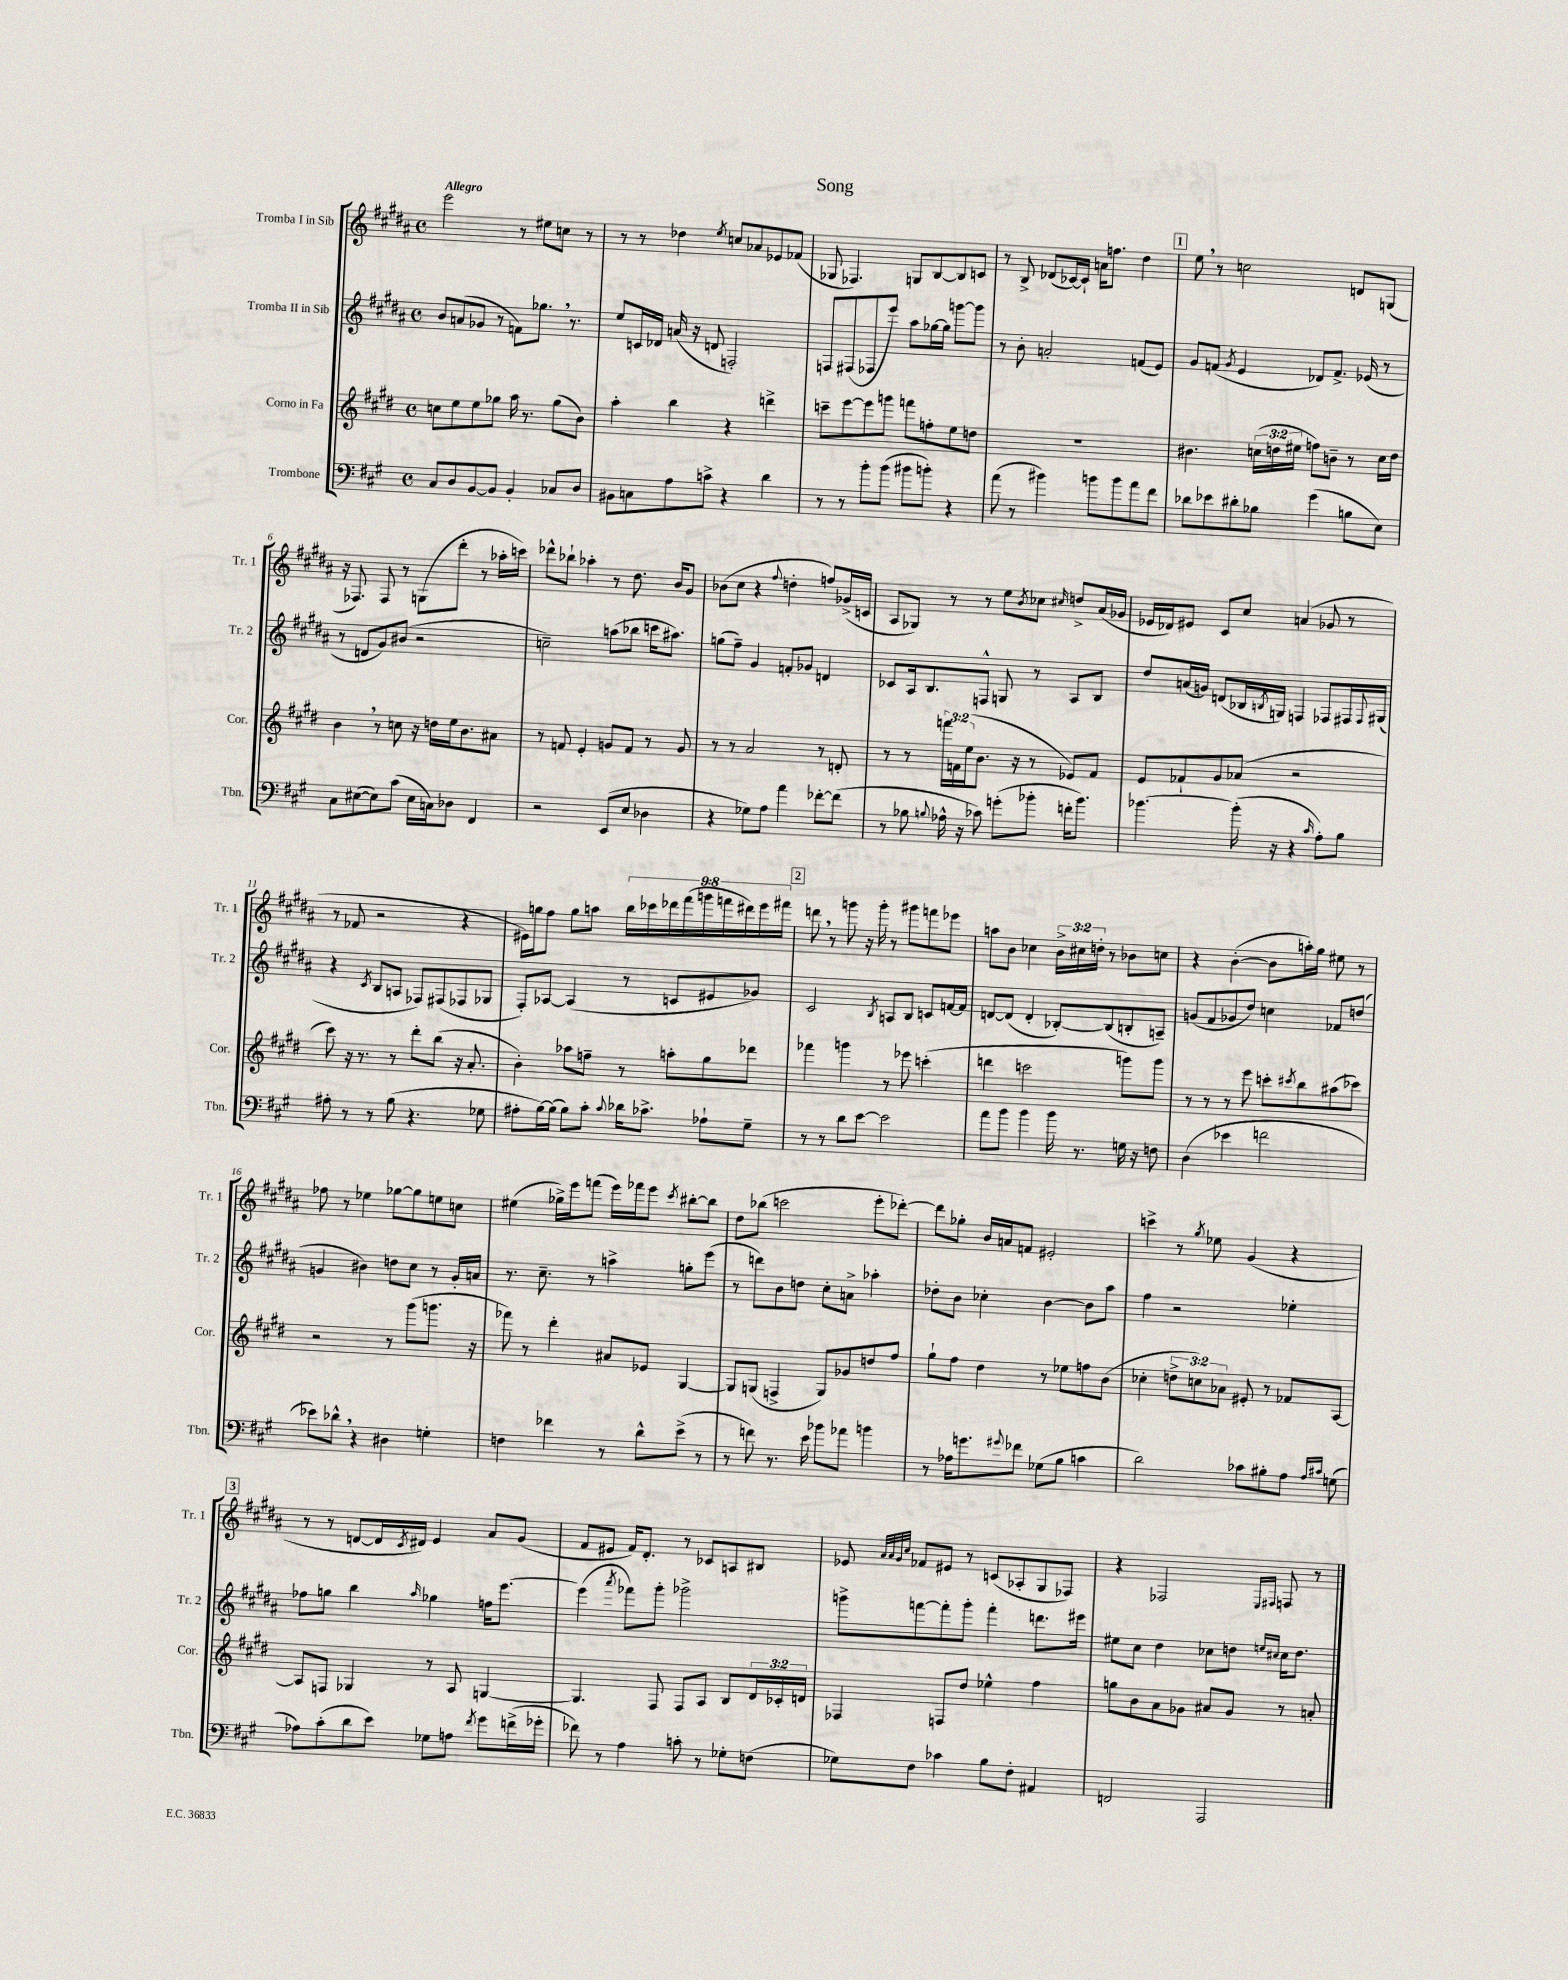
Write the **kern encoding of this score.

**kern	**kern	**kern	**kern
*staff4	*staff3	*staff2	*staff1
*clefF4	*clefG2	*clefG2	*clefG2
*k[f#c#g#]	*k[f#c#g#d#]	*k[f#c#g#d#a#]	*k[f#c#g#d#a#]
*M4/4	*M4/4	*M4/4	*M4/4
*met(c)	*met(c)	*met(c)	*met(c)
8C#	8cc	8b	2eee
8D	8ee	(8a	.
[8BB	8ee	8g-	.
8BB]	8gg-	8r	.
4BB'	16aa	8f)	8r
.	8.r	.	.
.	.	8.gg-	8ee#
8C-	(8gg-	.	8cc
.	.	8.r	.
8D	8b)	.	8r
=	=	=	=
8BB#	4aa'	8ee	8r
8C	.	16c	8r
.	.	16d-	.
8A	4bb	(16a	4dd-
.	.	16r	.
8c^	.	8d	.
.	.	.	8qee
4r	4r	2F')	8cc
.	.	.	8a-
4d	4ddd^	.	8e-
.	.	.	(8f-
=	=	=	=
8r	8ccc~	8F	8G-
8r	[8eee	(8F#	4.F-)
8b'	8eee]	8F-	.
(8b	8ggg	8eee)	.
8b#	8fff	8aa#	8G
8b')	8ff'	[16gg-	[8B
.	.	16gg-]	.
4r	8ee	[8ggg	8B]
.	8dd	8ggg]	8c
=	=	=	=
(8a	1r	8r	8r
8r	.	8b'	8B^
4b#)	.	2a'	(8d-
.	.	.	[16c-)
.	.	.	16c-`]
8b	.	.	16a
.	.	.	8.ff
8b	.	.	.
8a	.	(8f	4dd#
8f#	.	8e)	.
=	=	=	=
8d-	4.b#	8g#	8ee
8e-	.	(8f	8r
.	.	8qg#	.
8d#'	.	4e	2cc
8B-	(24cc	.	.
.	24dd	.	.
.	24ee#	.	.
(4g#	8ff)	8d-)	.
.	8b~	8.f^	.
8B	8r	.	8d
.	.	(16e-	.
8E)	16cc	8r	(8G
.	16dd	.	.
=	=	=	=
8C#	4b	8r	16r
.	.	.	8.F-)
([8E#	.	8d	.
8E#])	8r	8g#)	8F-
(8c#	8cc	(8b#	8r
16E#	16r	2r	(8G
16C)	16dd	.	.
8D-	16ee	.	8ddd#'
.	8.b	.	.
4FF#	.	.	8r
.	8a#	.	16aa-'
.	.	.	16ccc)
=	=	=	=
2r	8r	2cc~)	8ddd-^^
.	8f	.	8bb-`
.	4e'	.	4aa-'
(8EE	8g	(8aa	8r
8E	8f	8bb-	8.dd#
4D-	8r	16ccc	.
.	.	8.aa#)	16b
.	8g	.	8g#
=	=	=	=
4r	8r	(8gg	(8b-
.	8r	8ff#~)	8cc#
8G-)	2a	4g#	4r
8A	.	.	.
.	.	.	8qqff#
4a	.	8f'	4dd'
.	.	8g-	.
[8f-'	8r	4d	8ff)
(8f-]	8d'	.	(16g-^
.	.	.	16c
=	=	=	=
8r	8r	8c-	8A#
8B-	8r	16A#	8G-)
.	.	8.B	.
8qqB	.	.	.
16A-^^	24fff	.	8r
.	24f	.	.
16r	.	.	.
.	(24ee	.	.
8c-)	8.b	8F^^	8r
(8g'	.	8G	8ee
.	16r	.	.
.	.	.	8qb
8b-'	8r	8r	8cc-
.	.	.	16qqcc#
16f'	8e-)	8A#	8dd^
8.b-)	.	.	.
.	8f	8B	(16a#
.	.	.	16g-
=	=	=	=
[4.b-	8e	8dd#	16e-
.	.	.	16d-)
.	8f-`	(16a	8e#
.	.	16g)	.
.	8g#	(8d	8c#
(16b-']	(8a-	16B-	8cc#
.	.	8qB	.
16r	.	16G)	.
4r	2r	4F	(4a
16qqc#	.	.	.
8A')	.	8F-	8g-
8B	.	16F#	8r
.	.	8qqF#	.
.	.	(16G#	.
=	=	=	=
8A#'	8ccc#)	4r	8r
8r	16r	.	8f-
.	8.r	.	.
.	.	8qc#	.
8r	.	8B	2r
(8B	8r	8A	.
4.r	8ddd#'	8F-)	.
.	(8bb	(8F#	.
.	16r	8F-	4r
.	8.a'	.	.
8G-	.	8G-	.
=	=	=	=
8A#'	4b')	8F#')	16e#)
.	.	.	16gg
[16B)	.	[8A-	8ff#
(16B]	.	.	.
8B)	8aa-	(4A-]	8gg
8c#'	8ff~	.	8aa
8qqc#	.	.	.
16d-	8r	8r	18bb
.	.	.	18ccc-
8.c-^	.	.	.
.	.	.	18ddd-
.	8aa'	8c	.
.	.	.	(18fff#
.	.	.	18ggg
8A-`	8gg#	8e#	.
.	.	.	18fff
.	.	.	18ddd#)
8G#~	8ddd-	8g-)	.
.	.	.	18eee
.	.	.	18fff#
=	=	=	=
8r	4fff-	2c#	8ddd
8r	.	.	8r
8d	4ggg	.	8ggg
[8e	.	.	16r
.	.	.	16ggg'
.	.	8qB	.
2e]	8r	8A	8r
.	8eee-	8B	8ggg#
.	(4ccc'	8c	8fff
.	.	[16f	8eee-
.	.	16f]	.
=	=	=	=
8a	4ddd	[8d	8aa
8b	.	(8d]	8b
4b	2ccc	4d'	4cc-
16b	.	[8B-')	24b^
.	.	.	24cc#
8.r	.	.	.
.	.	.	24dd'
.	.	(8B-]	8r
16G	8ggg)	8B'	8b-
16r	.	.	.
8F	8ggg	8A~)	8cc
=	=	=	=
(4D	8r	(8g	4r
.	8r	8f#	.
4e-	8r	8g-	([4b'
.	8eee	8dd#)	.
2f	8ccc'	4cc	8b]
.	8qccc#	.	.
.	8bb	.	16aa')
.	.	.	16gg#
.	(8aa#	8f-	8ee#
.	8ccc-)	(8dd	8r
=	=	=	=
8e-)	2r	4g	8ff-
8d-^^	.	.	8r
4r	.	4b#)	4ee-
4D#	8r	8dd	[8gg-
.	(8ggg#	8cc#	8gg-]
4G'	8.ggg	8r	8ee
.	.	16g'	8cc
.	16r	16a	.
=	=	=	=
4F	8fff-)	8.r	(4ee#
.	8r	.	.
.	.	8.cc#~	.
4f-	4ddd#'	.	16gg-^)
.	.	.	16eee
.	.	8r	(8fff
8r	8a#	4aa^	16eee)
.	.	.	16fff-
8d^^	8e-	.	8eee
.	.	.	8qccc#
(8e^	[4G#	8gg'	[8bb#'
8r	.	(8eee	8bb#]
=	=	=	=
8r	8G#]	8r	8dd#
8f)	(8G	8ddd)	(8bb-
8.r	4F^	8b	2ccc
.	.	8dd	.
16e	.	.	.
8b-	8G)	8cc#'	.
8a-	8g-	8a^	.
4b	8dd	4aa-'	8eee'
.	8ff#	.	[8ddd-')
=	=	=	=
8r	8gg#`	8dd-'	8ddd-]
16A-	8ff#	8b	8gg-'
8.g	.	.	.
.	4dd#	4cc-'	16b
.	.	.	16a
8qqg#	.	.	.
8f-	.	.	8f
(8G-	8r	[4b	2e#'
8B	8ee-	.	.
4c	8ff	8b]	.
.	(8b	8aa#	.
=	=	=	=
2d)	4cc-'	4ff#	4ccc^
.	12dd^	2r	8r
.	12cc)	.	.
.	.	.	8qgg#
.	.	.	8ee-
.	12a-	.	.
8c-	8e#'	.	(4g#
8B#'	8r	.	.
8A	8f-	4ee-'	4r
16qqA	.	.	.
16qqc#	.	.	.
(8G	[8A	.	.
=	=	=	=
8A-)	8A]	8ff-	8r
(8c#'	8F	8gg	8r
8d	4G-	4bb	[8d
8e)	.	.	16d]
.	.	.	8qc#
.	.	.	16d#)
.	.	16qqaa#	.
8G-	8r	4gg-	4e
8A	8A	.	.
8qf#	.	.	.
8g#	[4G	16ff	8a#
.	.	[8.eee	.
(16f^	.	.	(8g#
16g-'	.	.	.
=	=	=	=
8f-)	4.G]	(4eee]	8f#
8r	.	.	8e#
.	.	8qaaa#	.
4A	.	8fff-)	16f#)
.	.	.	8.d#'
.	8F#	8ggg#'	.
8c'	8F#	2ggg-^	8r
8r	8A	.	8c-
8G-'	8B	.	8A
(8F	24d#	.	8B#
.	24c-'	.	.
.	24d	.	.
=	=	=	=
8G-)	4F-	8ggg^	8e-
.	.	.	32qqa#
.	.	.	32qqa#
.	.	.	32qqg#
.	.	.	32qqcc#
8F#	.	[8fff	8f-
4c-	8F	8fff']	8e#
.	8dd#	8ggg'	8r
8B	4ee-^^	4fff'	(8c
8F#'	.	.	8A-'
4AA#	4ff#	8.ddd	8G#
.	.	.	8F-)
.	.	16eee#	.
=	=	=	=
2FF	8gg	8ee#	4r
.	8b	8cc#	.
.	8a	4dd#	2F-
.	8g-	.	.
2AAA	8a#	8cc-	.
.	8g-	8dd	.
.	.	16qqee	16qqE
.	.	16qqcc#	16qqF#
.	8r	16cc#	8F
.	.	8.dd	.
.	8a'	.	8r
==	==	==	==
*-	*-	*-	*-
